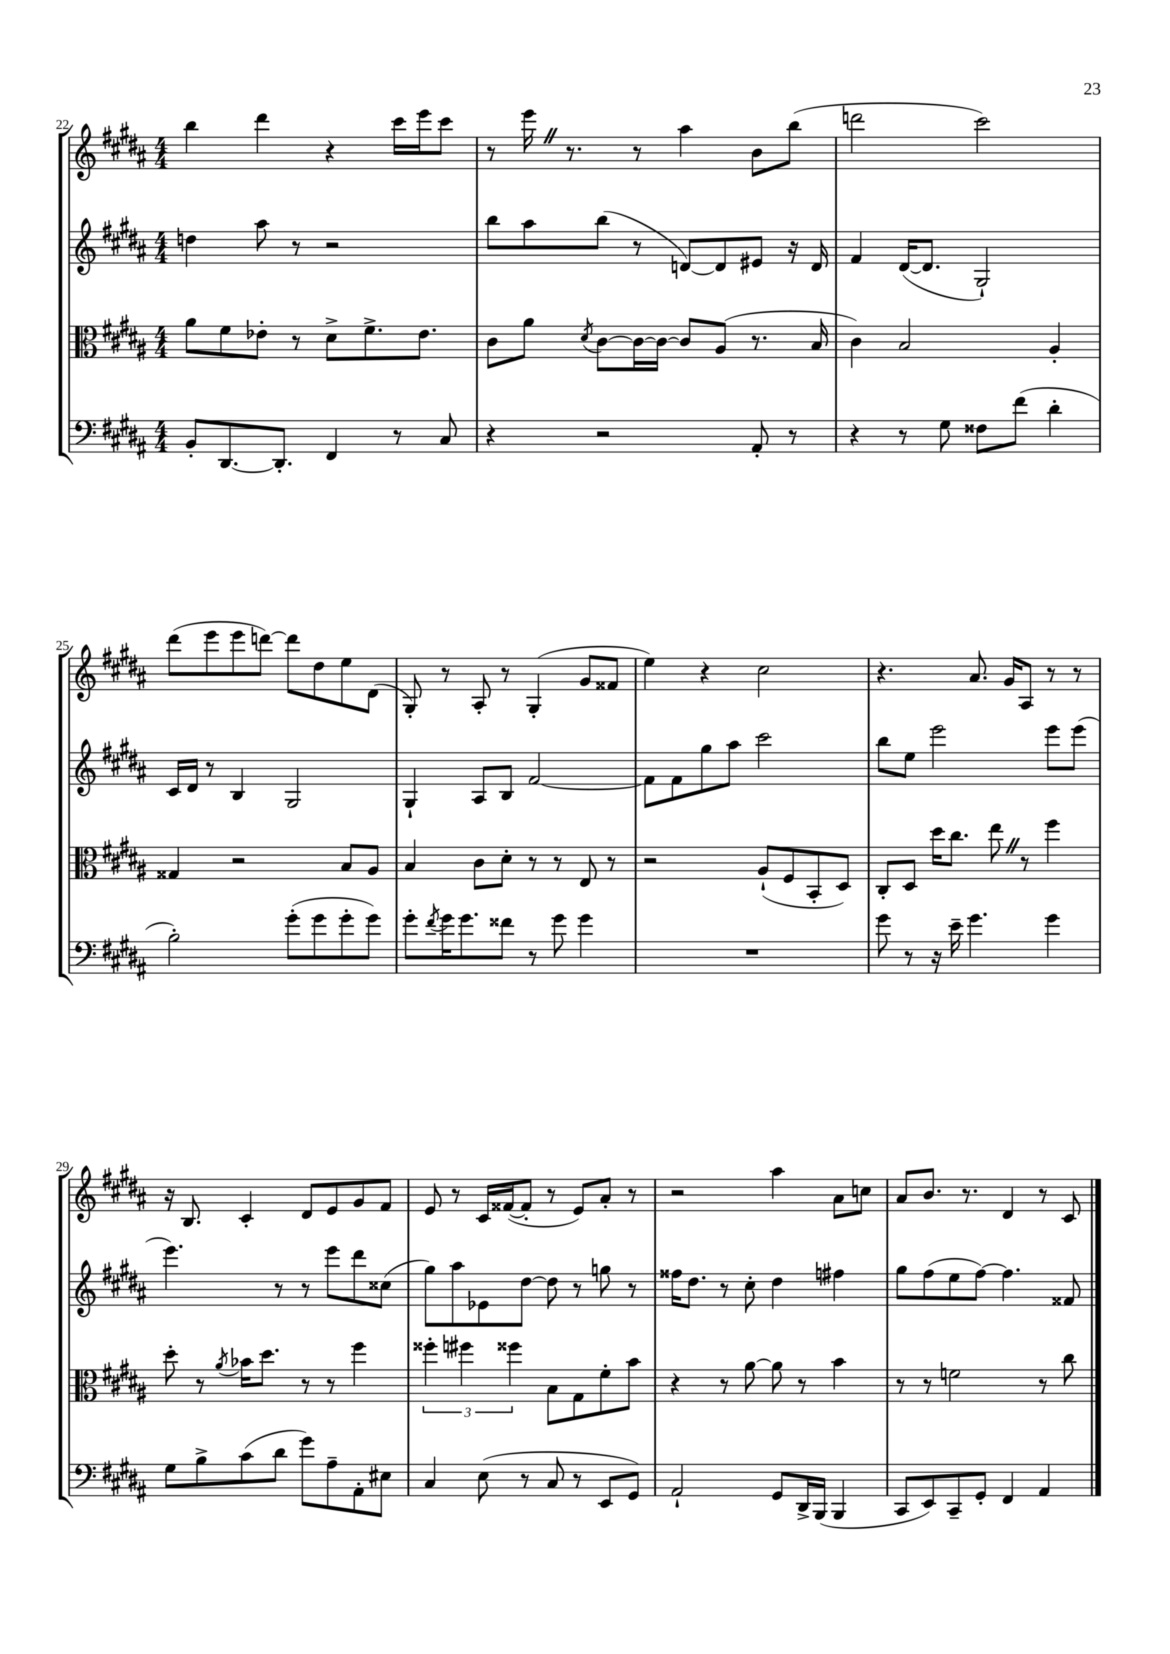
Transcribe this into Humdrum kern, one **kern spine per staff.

**kern	**kern	**kern	**kern
*staff4	*staff3	*staff2	*staff1
*clefF4	*clefC3	*clefG2	*clefG2
*k[f#c#g#d#a#]	*k[f#c#g#d#a#]	*k[f#c#g#d#a#]	*k[f#c#g#d#a#]
*M4/4	*M4/4	*M4/4	*M4/4
8BB'	8a#	4dd	4bb
[8.DD#	8f#	.	.
.	8e-'	8aa#	4ddd#
8.DD#']	.	.	.
.	8r	8r	.
4FF#	8d#^	2r	4r
.	8.f#^	.	.
8r	.	.	16ccc#
.	8.e-	.	16eee
8C#	.	.	8ccc#
=	=	=	=
4r	8c#	8bb	8r
.	8a#	8aa#	16eee
.	.	.	8.r
.	8qd#	.	.
2r	[8c#	(8bb	.
.	16c#_	8r	8r
.	16c#_	.	.
.	8c#]	[8d)	4aa#
.	(8A#	8d]	.
8AA#'	8.r	8e#	8b
8r	.	16r	(8bb
.	16B	16d	.
=	=	=	=
4r	4c#)	4f#	2ddd
8r	2B	([16d#	.
.	.	8.d#]	.
8G#	.	.	.
8F##	.	2G#`)	2ccc#)
(8f#	.	.	.
4d#'	4A#'	.	.
=	=	=	=
2B')	4G##	16c#	(8ddd#
.	.	16d#	.
.	.	8r	8eee
.	2r	4B	8eee
.	.	.	[8ddd)
(8g#'	.	2G#	8ddd]
8g#	.	.	8dd#
8g#'	8B	.	8ee
8g#)	8A#	.	(8d#
=	=	=	=
8g#'	4B	4G#`	8G#')
8qf#	.	.	.
16g#	.	.	8r
8.g#	.	.	.
.	8c#	8A#	8A#'
8f##	8d#'	8B	8r
8r	8r	[2f#	(4G#'
8g#	8r	.	.
4g#	8E	.	8g#
.	8r	.	8f##
=	=	=	=
1r	2r	8f#]	4ee)
.	.	8f#	.
.	.	8gg#	4r
.	.	8aa#	.
.	(8A#`	2ccc#	2cc#
.	8F#	.	.
.	8BB'	.	.
.	8D#)	.	.
=	=	=	=
8g#	8C#'	8bb	4.r
8r	8D#	8ee	.
16r	16dd#	2eee	.
16e~	8.cc#	.	.
4.g#	.	.	8.a#
.	8ee	.	.
.	.	.	16g#
.	8r	.	8A#
4g#	4ff#	8eee	8r
.	.	(8eee	8r
=	=	=	=
8G#	8dd#'	4.eee)	16r
.	.	.	8.B
8B^	8r	.	.
.	8qa#	.	.
(8c#	16b-	.	4c#'
.	8.dd#	.	.
8d#	.	8r	.
8g#)	8r	8r	8d#
8A#~	8r	8eee	8e
8AA#'	4ff#	8ddd#	8g#
8E#	.	(8cc##	8f#
=	=	=	=
4C#	6ff##'	8gg#)	8e
.	.	8aa#	8r
.	6ff#	.	.
(8E	.	8e-	16c#
.	.	.	([16f##
.	6ff##	.	.
8r	.	[8dd#	8f##']
8C#	8B	8dd#]	8r
8r	8G#	8r	8e)
8EE	8f#'	8gg	8a#'
8GG#)	8b	8r	8r
=	=	=	=
2AA#`	4r	16ff##	2r
.	.	8.dd#	.
.	8r	8r	.
.	[8a#	8cc#'	.
8GG#	8a#]	4dd#	4aa#
16DD#^	8r	.	.
(16BBB	.	.	.
4BBB	4b	4ff#	8a#
.	.	.	8cc
=	=	=	=
8CC#	8r	8gg#	8a#
8EE)	8r	(8ff#	8.b
8CC#~	2f	8ee	.
.	.	.	8.r
8GG#'	.	[8ff#)	.
4FF#	.	4.ff#]	4d#
4AA#	8r	.	8r
.	8cc#	8f##	8c#
==	==	==	==
*-	*-	*-	*-
